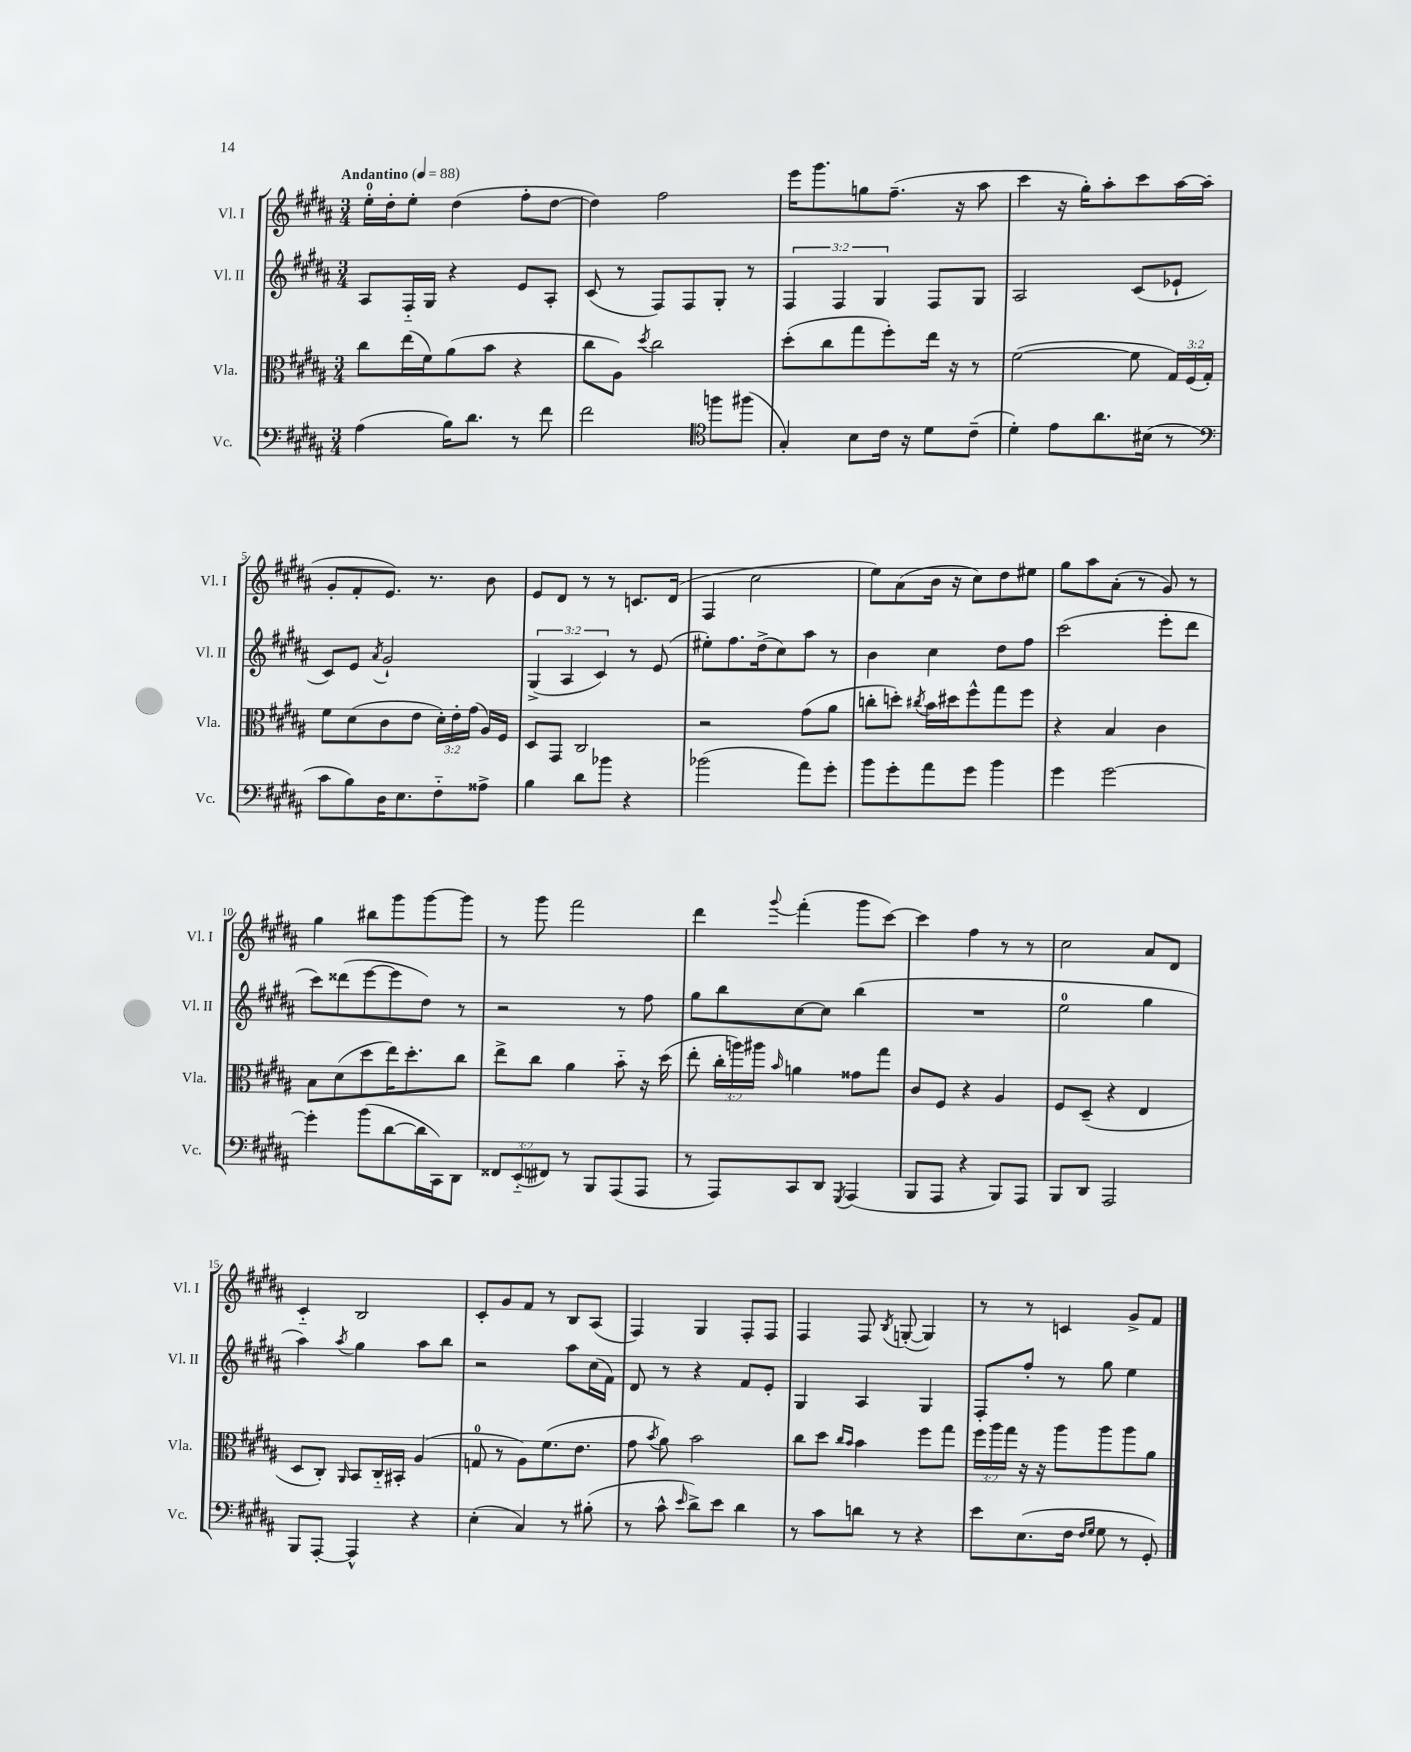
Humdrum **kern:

**kern	**kern	**kern	**kern
*staff4	*staff3	*staff2	*staff1
*clefF4	*clefC3	*clefG2	*clefG2
*k[f#c#g#d#a#]	*k[f#c#g#d#a#]	*k[f#c#g#d#a#]	*k[f#c#g#d#a#]
*M3/4	*M3/4	*M3/4	*M3/4
*MM88	*MM88	*MM88	*MM88
(4A#	8cc#	8A#	16ee'
.	.	.	16dd#'
.	(16ee	16F#'~	8ee'
.	16f#)	16G#	.
16B)	(8a#	4r	(4dd#
8.d#	.	.	.
.	8b	.	.
8r	4r	8e	8ff#'
8f#	.	8A#'	[8dd#
=	=	=	=
2f#	8cc#	(8c#	4dd#])
.	8A#)	8r	.
.	8qdd#	.	.
.	2cc#	8F#)	2ff#
.	.	8F#	.
*clefC4	*	*	*
8ff	.	8G#'	.
(8ff#	.	8r	.
=	=	=	=
4G#')	(8dd#'	6F#	16eee
.	.	.	8.ggg#
.	8cc#	.	.
.	.	6F#	.
8B	8gg#	.	8gg
.	.	6G#	.
16c#	8ff#')	.	(8.ff#~
16r	.	.	.
8d#	16ee	8F#	.
.	16r	.	16r
(8c#~	8r	8G#	8aa#
=	=	=	=
4d#')	([2f#	2A#	4ccc#
8e	.	.	16r
.	.	.	16gg#')
8.a#	.	.	8aa#'
.	8f#]	(8c#	8ccc#
(16B#	.	.	.
8r	24G#)	8e-`	[16aa#
.	(24F#	.	.
.	.	.	(16aa#]
.	24G#')	.	.
=	=	=	=
*clefF4	*	*	*
8c#	8f#	8c#)	8g#'
8B)	(8d#	8e	8f#'
.	.	8qa#	.
16D#	8c#	2g#`	8.e)
8.E	.	.	.
.	8e	.	.
.	.	.	8.r
8F#'~	24d#')	.	.
.	24e'	.	.
.	(24g#	.	.
8A##^	16A#)	.	8b
.	16F#	.	.
=	=	=	=
4B	8D#	(6G#^	8e
.	8GG#	.	8d#
.	.	6A#	.
8d#	2C#	.	8r
.	.	6c#)	.
8b-	.	.	8r
4r	.	8r	8.c
.	.	(8e	.
.	.	.	(16d#
=	=	=	=
(2b-	2r	8ee#')	4F#
.	.	8.ff#	.
.	.	.	2cc#
.	.	(16dd#^	.
.	.	8cc#)	.
8a#)	(8g#	8aa#	.
8g#'	8a#	8r	.
=	=	=	=
8b	8cc'	4b	8ee)
8g#'	8dd')	.	(8a#
.	8qcc#	.	.
8a#	16b	4cc#	16b
.	16dd#	.	16r
8g#	8ff#^^	.	8cc#)
4b	8gg#	8dd#	8dd#
.	8ff#	8ff#	8ee#
=	=	=	=
4g#	4r	(2ccc#	8gg#
.	.	.	8aa#
[2g#	4B	.	(8a#'
.	.	.	8r
.	4c#	8eee'	8g#)
.	.	8ddd#	8r
=	=	=	=
4g#']	8B	8ccc#)	4gg#
.	(8d#	(8ddd##	.
(8b	8dd#	[8eee	8bb#
[8d#	16ee)	8eee]	8ggg#
.	8.dd#'	.	.
16d#]	.	8dd#)	[8ggg#
16CC#)	.	.	.
8DD#	8cc#	8r	8ggg#]
=	=	=	=
12FF##	8ee^	2r	8r
(12EE'~	.	.	.
.	8cc#	.	8ggg#
12FF#)	.	.	.
8r	4a#	.	2fff#
8BBB	.	.	.
(8AAA#	8b'~	8r	.
8AAA#	16r	8ff#	.
.	(16dd#	.	.
=	=	=	=
8r	8ee'	8gg#	4ddd#
8AAA#)	24cc#'	8bb	.
.	24aa)	.	.
.	24aa#	.	.
.	16qqb	.	8qqggg#
8CC#	4a	[8cc#	(4fff#'
8DD#	.	8cc#]	.
8qGGG#	.	.	.
(4AAA#	8g##	(4bb	8ggg#
.	8gg#	.	[8ccc#)
=	=	=	=
8BBB	8c#	2.r	4ccc#]
8AAA#	8F#	.	.
4r	4r	.	4ff#
8BBB)	4A#	.	8r
8AAA#	.	.	8r
=	=	=	=
8BBB	8F#	2ee	2cc#
8DD#	(8D#~	.	.
2AAA#	4r	.	.
.	4E	4gg#	8a#
.	.	.	8d#
=	=	=	=
8BBB	8D#	4aa#)	4c#'~
[8AAA#'	8C#')	.	.
.	16qqAA#	8qaa#	.
4AAA#^^]	8BB	4gg#	2B
.	16C#'~	.	.
.	16BB#'	.	.
4r	(4A#	8aa#	.
.	.	8bb	.
=	=	=	=
(4E'	8G	2r	8c#'
.	8r	.	8g#
4C#)	8A#)	.	8f#
.	(8.f#	.	8r
8r	.	8aa#	8B
.	8.e	.	.
(8B#'	.	(16cc#	(8A#
.	.	16f#)	.
=	=	=	=
8r	8g#	8d#	4F#)
.	8qb	.	.
8c#^^	8a#)	8r	.
16qqe	.	.	.
8d#^)	2b	4r	4G#
8e	.	.	.
4d#	.	8f#	8F#'
.	.	8e'	8F#
=	=	=	=
8r	8cc#	4G#	4F#
8c#	8dd#	.	.
.	16qqcc#	.	.
.	16qqb	.	.
8d	4b	4A#	8F#
.	.	.	8qB
8r	.	.	([8G'
4r	8ff#	4G#	4G])
.	8gg#	.	.
=	=	=	=
8e	24ff#	8F#'	8r
.	24aa#	.	.
.	24gg#	.	.
(8.E	16r	8ff#'	8r
.	16r	.	.
.	8aa#	8r	4c
16F#	.	.	.
16qqF#	.	.	.
16qqG#	.	.	.
8G#	8aa#	8gg#	.
8r	8aa#	4ee	8g#^
8GG#')	8a#	.	8f#
==	==	==	==
*-	*-	*-	*-
